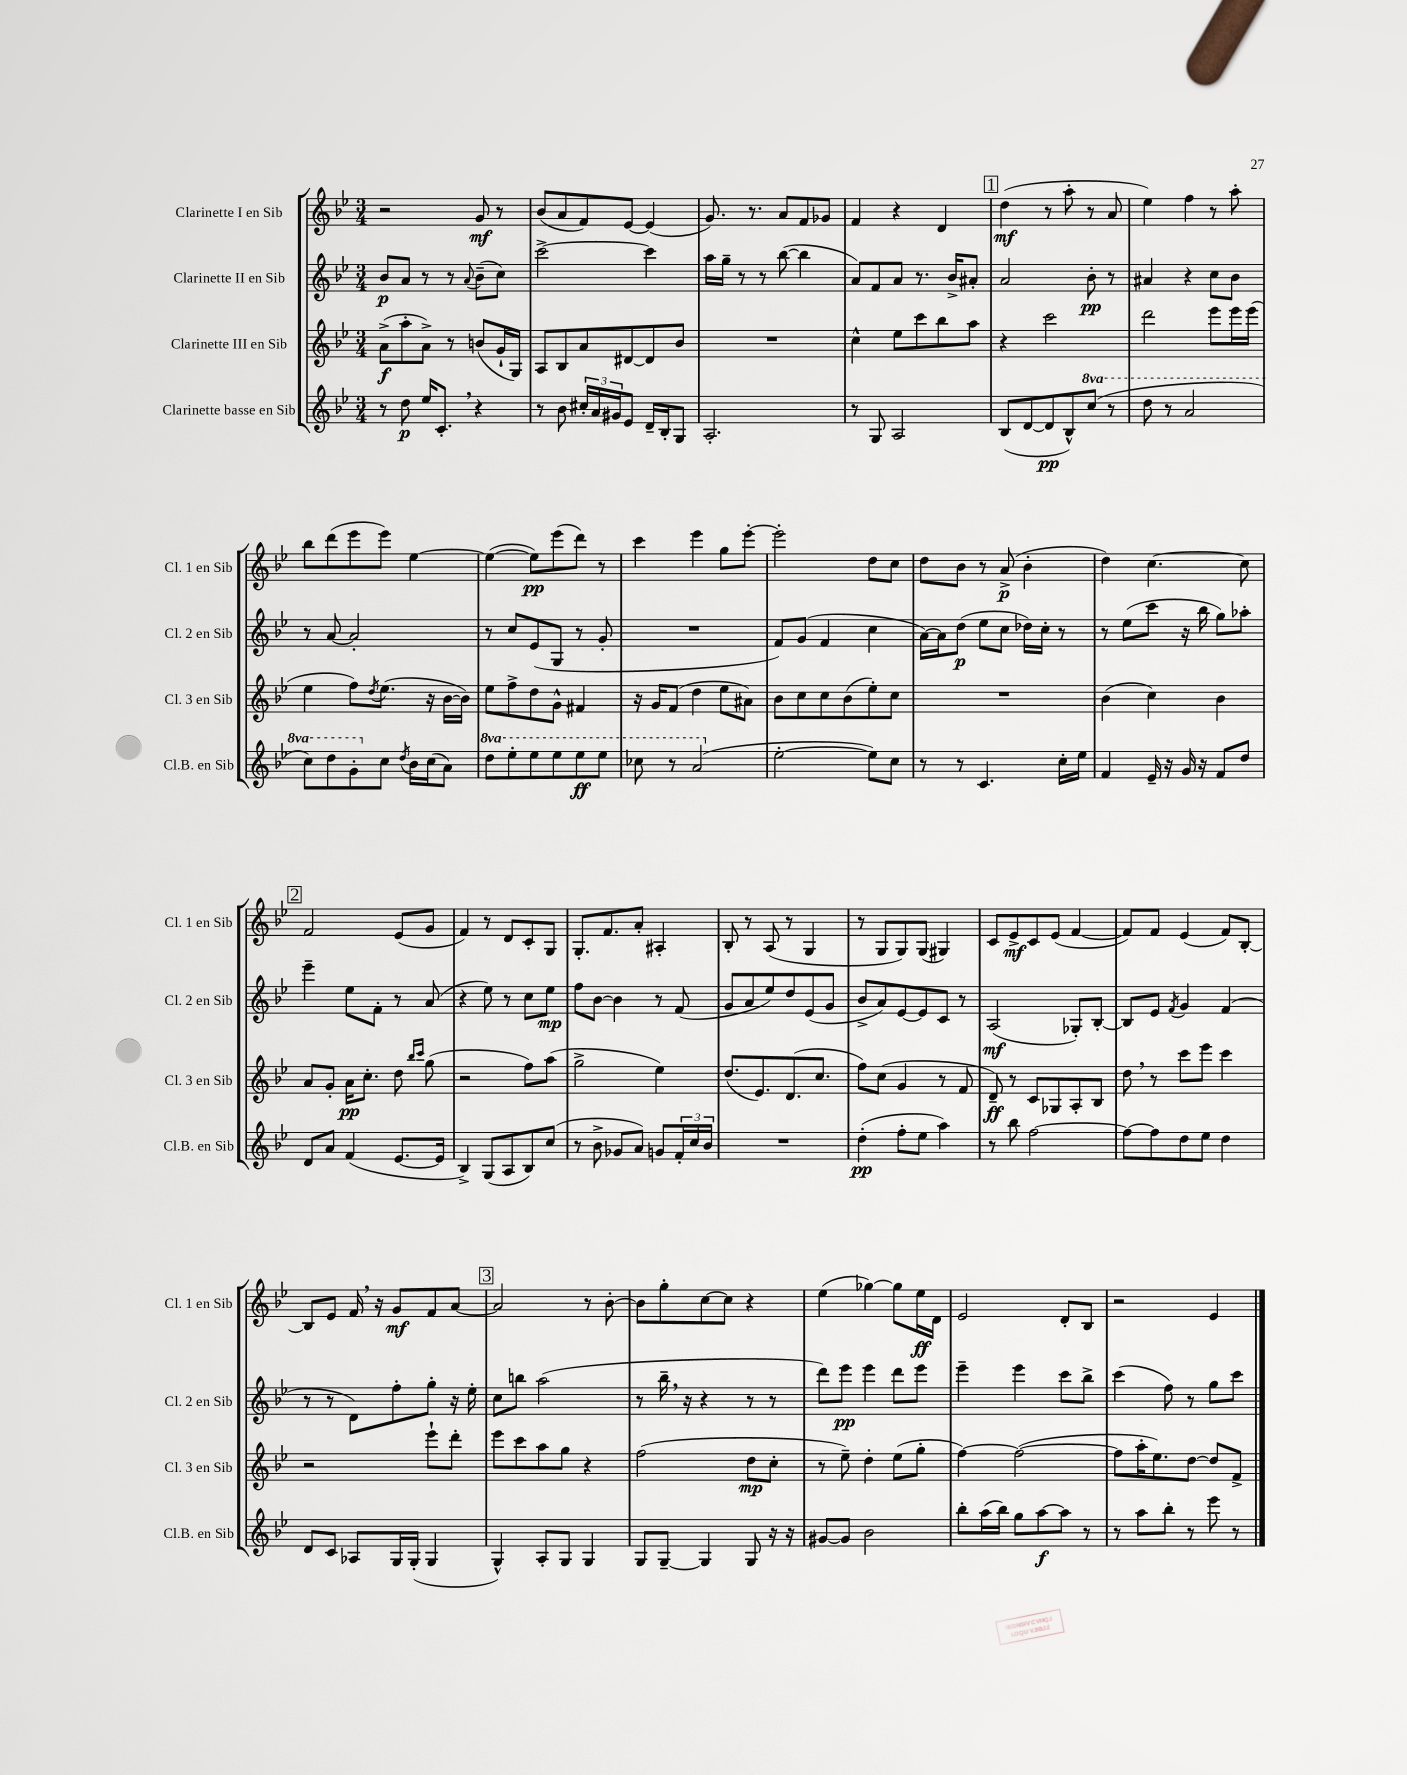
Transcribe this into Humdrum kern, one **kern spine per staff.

**kern	**kern	**kern	**kern
*staff4	*staff3	*staff2	*staff1
*clefG2	*clefG2	*clefG2	*clefG2
*k[b-e-]	*k[b-e-]	*k[b-e-]	*k[b-e-]
*M3/4	*M3/4	*M3/4	*M3/4
8r	(8a^	8b-	2r
8dd	8aa'	8a	.
16ee-	8a^)	8r	.
8.c'	.	.	.
.	8r	8r	.
.	.	8qqa	.
4r	(8b	(8b-~	8g
.	16g`	8cc)	8r
.	16G)	.	.
=	=	=	=
8r	8A	[2ccc^	(8b-
8b-	8B-	.	8a
24cc#'	8a	.	8f)
24a	.	.	.
24g#	.	.	.
8e-	[8d#	.	[8e-
16d~	8d#]	4ccc]	(4e-]
16B-'	.	.	.
8G	8b-	.	.
=	=	=	=
2.A'	2.r	16aa	8.g)
.	.	16gg~	.
.	.	8r	.
.	.	.	8.r
.	.	8r	.
.	.	([8bb-	8a
.	.	4bb-]	8f
.	.	.	8g-
=	=	=	=
8r	4cc^^	8a)	4f
8G	.	8f	.
2A	8ee-	8a	4r
.	8ccc	8.r	.
.	8bb-	.	4d
.	.	16b-^	.
.	8aa	8a#'	.
=	=	=	=
(8B-	4r	2a	(4dd
[8d	.	.	.
8d]	2ccc	.	8r
8B-^^)	.	.	8aa'
(8ccc	.	8b-'	8r
8r	.	8r	8a
=	=	=	=
8ddd	2ddd	4a#	4ee-)
8r	.	.	.
2aa	.	4r	4ff
.	8eee-	8cc	8r
.	16eee-	8b-	8aa'
.	(16eee-	.	.
=	=	=	=
8ccc)	4ee-	8r	8bb-
8ddd	.	[8a	(8ddd
8gg'	8ff)	2a']	8eee-
.	8qdd	.	.
8cc	(8.ee-	.	8eee-)
8qdd	.	.	.
16b-	.	.	[4ee-
(16cc	16r	.	.
8a)	[16b-	.	.
.	16b-])	.	.
=	=	=	=
8ddd	8ee-	8r	(4ee-_
8eee-'	8ff^	8cc	.
8eee-	8dd	(8e-	8ee-])
8eee-	8g^^	8G	(8eee-
8eee-	4f#	8r	8ddd)
8eee-	.	8g'	8r
=	=	=	=
8ccc-	16r	2.r	4ccc
.	16g	.	.
8r	(8f	.	.
(2aa	4dd	.	4eee-
.	8ee-	.	8gg
.	8a#)	.	[8eee-'
=	=	=	=
[2ee-'	8b-	8f)	2eee-']
.	8cc	(8g	.
.	8cc	4f	.
.	(8b-	.	.
8ee-])	8ee-')	4cc	8dd
8cc	8cc	.	8cc
=	=	=	=
8r	2.r	[16a)	8dd
.	.	16a]	.
8r	.	(8dd	8b-
4.c	.	8ee-	8r
.	.	8cc	(8a^
.	.	16dd-)	4b-'
.	.	16cc'	.
16cc'	.	8r	.
16ee-	.	.	.
=	=	=	=
4f	(4b-	8r	4dd)
.	.	(8ee-	.
16e-~	4cc)	8ccc	[4.cc
16r	.	.	.
16g	.	16r	.
16r	.	16bb-	.
8f	4b-	8gg)	.
8dd	.	8aa-'	8cc]
=	=	=	=
8d	8a	4eee-~	2f
8a	8g'	.	.
(4f	16a	8ee-	.
.	8.cc'	.	.
.	.	8f'	.
[8.e-	8dd	8r	(8e-
.	16qqbb-	.	.
.	16qqccc	.	.
.	(8gg	(8a	8g
16e-]	.	.	.
=	=	=	=
4B-^)	2r	4r	4f)
(8G	.	8ee-)	8r
8A	.	8r	8d
8B-)	8ff)	8cc	8c'
(8cc	(8aa	8ee-	8G
=	=	=	=
8r	2gg^	8ff	8.G'
8b-^	.	[8b-	.
.	.	.	8.f
8g-	.	4b-]	.
8a)	.	.	8a'
8g	4ee-)	8r	4A#'
24f'	.	(8f	.
24cc	.	.	.
24b-	.	.	.
=	=	=	=
2.r	(8.dd	8g	8B-'
.	.	8a	8r
.	8.e-)	.	.
.	.	8ee-)	(8A
.	(8.d	8dd	8r
.	.	(8e-	4G
.	8.cc	.	.
.	.	8g	.
=	=	=	=
(4dd'	8ff)	8b-^	8r
.	(8cc	8a)	8G
8ff'	4g	[8e-	8G)
8ee-	.	8e-]	(8G
4aa)	8r	8c	4G#)
.	8f	8r	.
=	=	=	=
8r	8d~)	(2A	8c
8bb-	8r	.	8e-^
[2ff	8c	.	8c
.	8G-	.	(8e-
.	8A'	8G-')	[4f
.	8B-	[8B-'	.
=	=	=	=
8ff_	8dd	8B-]	8f])
8ff]	8r	8e-	8f
.	.	8qf	.
8dd	8ccc	4g	(4e-
8ee-	8eee-	.	.
4dd	4ccc	(4f	8f)
.	.	.	[8B-'
=	=	=	=
8d	2r	8r	8B-]
8c	.	8r	8e-
8A-	.	8d)	16f
.	.	.	16r
16G	.	8ff'	8g
(16G'	.	.	.
4G	8eee-`	8gg'	8f
.	8ddd'	16r	[8a
.	.	16ee-'	.
=	=	=	=
4G^^)	8eee-	8cc	2a]
.	8ccc	8bb	.
8A'	8aa	(2aa	.
8G	8gg	.	.
4G	4r	.	8r
.	.	.	[8b-'
=	=	=	=
8G	(2ff	8r	8b-]
[8G~	.	16bb-~	8gg'
.	.	16r	.
4G]	.	4r	[8cc
.	.	.	8cc]
8G	8dd	8r	4r
16r	8cc'	8r	.
16r	.	.	.
=	=	=	=
[8g#	8r	8ddd)	(4ee-
8g#]	8ee-~)	8eee-	.
2b-	4dd'	4eee-	[4gg-)
.	(8ee-	8ddd	8gg-]
.	8gg'	8eee-	16ee-
.	.	.	16d
=	=	=	=
8bb-'	[4ff)	4eee-~	2e-
(16aa	.	.	.
16bb-)	.	.	.
8gg	(2ff_	4eee-	.
[8aa	.	.	.
8aa]	.	8ccc	8d'
8r	.	8bb-^	8B-
=	=	=	=
8r	8ff]	(4ccc	2r
8aa	16aa'	.	.
.	8.ee-)	.	.
8bb-'	.	8ff)	.
8r	[8dd	8r	.
8eee-	8dd]	8gg	4e-
8r	8f^	8ccc	.
==	==	==	==
*-	*-	*-	*-
